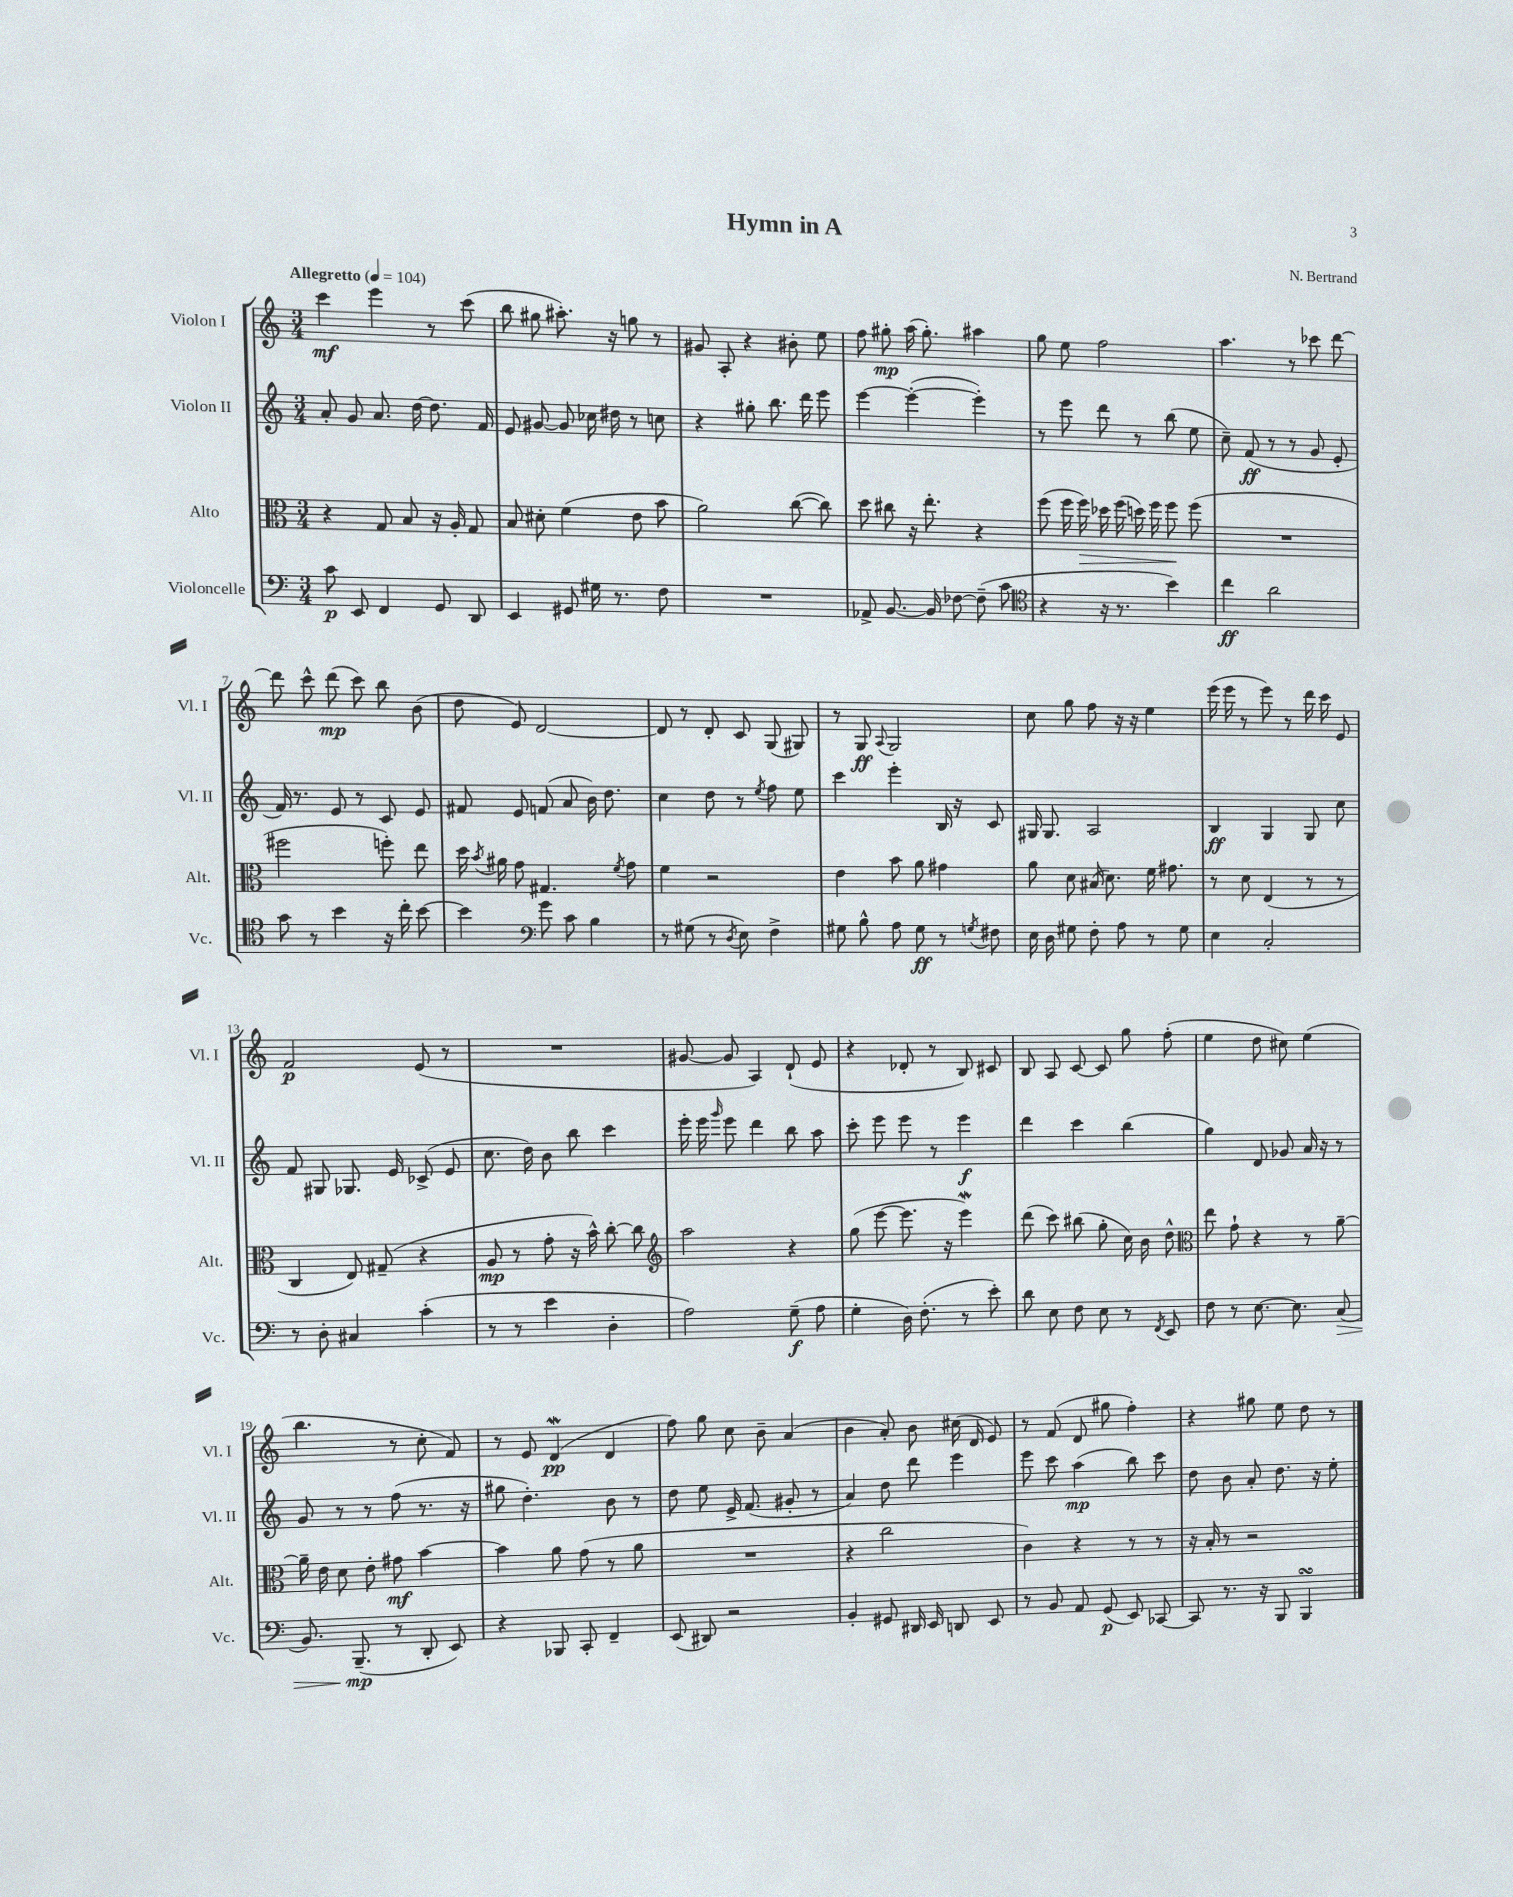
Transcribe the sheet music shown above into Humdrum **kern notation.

**kern	**kern	**kern	**kern
*staff4	*staff3	*staff2	*staff1
*clefF4	*clefC3	*clefG2	*clefG2
*k[]	*k[]	*k[]	*k[]
*M3/4	*M3/4	*M3/4	*M3/4
*MM104	*MM104	*MM104	*MM104
8c	4r	8a'	4ccc
8EE	.	8g	.
4FF	8G	8.a	4eee
.	8B	.	.
.	.	[16dd	.
8GG	16r	8.dd]	8r
.	16A'	.	.
8DD	8G	.	(8ccc
.	.	16f	.
=	=	=	=
4EE	8B	8e	8bb
.	8d#'	[8g#	8gg#
8GG#	(4f	8g#]	8.aa#')
16G#	.	16cc-	.
8.r	.	16dd#	16r
.	8e	8r	8gg
8F	8b	8cc	8r
=	=	=	=
2.r	2a)	4r	8g#
.	.	.	8A'
.	.	8gg#'	4r
.	.	8.bb	.
.	([8cc	.	8b#'
.	.	16ddd	.
.	8cc])	8eee	8ee
=	=	=	=
8AA-^	8dd	[4eee	8ff
[8.BB	8cc#	.	8gg#'
.	16r	(4eee'_	(16aa
16BB]	8.ee'	.	8.gg#')
[8F-	.	.	.
(8F-~]	4r	4eee'])	4aa#
8c	.	.	.
=	=	=	=
*clefC4	*	*	*
4r	(8ff	8r	8gg
.	16ff	8eee	8ee
.	16ff)	.	.
16r	16dd-	8ddd	2ff
8.r	(16ff	.	.
.	16dd)	8r	.
.	16ff	.	.
4b)	8ff	(8bb	.
.	(8ff	8ee	.
=	=	=	=
4cc	2.r	8cc~)	4.aa
.	.	(8f	.
2a	.	8r	.
.	.	8r	8r
.	.	8g	8ccc-
.	.	8e'	[8ddd
=	=	=	=
8g	2ff#	16f)	8ddd]
.	.	8.r	.
8r	.	.	8ccc^^
4b	.	8e	(8ddd
.	.	8r	8ccc)
16r	8ff')	8c	8bb
16cc'	.	.	.
[8b	8ee	8e	(8b
=	=	=	=
4b]	16dd	8f#	8dd
.	8qb	.	.
.	16a#	.	.
.	8g	8e	8e)
*clefF4	*	*	*
8g	4.G#	(8f	[2d
8c	.	8a	.
4B	.	16b)	.
.	.	8.dd	.
.	8qf	.	.
.	8g	.	.
=	=	=	=
8r	4f	4cc	8d]
(8G#	.	.	8r
8r	2r	8dd	8d'
8qD	.	.	.
8E)	.	8r	8c
.	.	8qee	.
4F^	.	8ff	(8G
.	.	8ee	8G#)
=	=	=	=
8G#	4e	4ccc	8r
8B^^	.	.	8G
.	.	.	8qqA
8A	8b	4eee'	2G
8G#	8a	.	.
8r	4g#	16B	.
.	.	16r	.
8qG	.	.	.
8F#	.	8c	.
=	=	=	=
16E	8a	16G#	8cc
16D	.	8.G#	.
8G#	8d	.	8gg
8F'	(16B#	2A	8ff
.	8.d)	.	.
8A	.	.	16r
.	.	.	16r
8r	16f	.	4ee
.	8.g#	.	.
8G#	.	.	.
=	=	=	=
4E	8r	4B	(16eee
.	.	.	16eee
.	8d	.	8r
2C'	(4E	4G	8eee)
.	.	.	8r
.	8r	8G	16ddd
.	.	.	16ccc
.	8r	8cc	8e
=	=	=	=
8r	4C	8f	2f
8D'	.	8G#	.
4C#	8E)	8.G-	.
.	(8G#~	.	.
.	.	16e	.
(4c'	4r	(8c-^	(8e
.	.	8e	8r
=	=	=	=
8r	8A	8.cc	2.r
8r	8r	.	.
.	.	16dd)	.
4e	8g'	8b	.
.	16r	8bb	.
.	16b^^)	.	.
4D'	[8cc'	4ccc	.
.	8cc]	.	.
=	=	=	=
*	*clefG2	*	*
2A)	2aa	16eee'	[8g#
.	.	16eee	.
.	.	16qqggg	.
.	.	8eee	8g#]
.	.	4ddd	4A)
(8G~	4r	8bb	(8d`
8A	.	8aa	8e
=	=	=	=
4G'	(8gg	8ccc'	4r
.	[8eee	8eee	.
16D)	8.eee]	8eee	8d-'
(8.F'	.	.	.
.	.	8r	8r
.	16r	.	.
8r	4eee)	4eee	8B)
8e')	.	.	8c#
=	=	=	=
8d	(8ddd	4ddd	8B
8E	8ccc)	.	8A
8F	(8bb#	4ccc	[8c
8E	8gg'	.	8c]
8r	16cc)	(4bb	8gg
.	16b	.	.
8qFF	.	.	.
8EE	8dd^^	.	(8ff'
=	=	=	=
*	*clefC3	*	*
8F	8ee	4gg)	4ee
8r	8g`	.	.
[8.E	4r	8d	8dd
.	.	8g-	8cc#)
8.E]	.	.	.
.	8r	16a	(4ee
.	.	16r	.
(8C	[8a~	8r	.
=	=	=	=
8.BB)	16a~]	8g	4.bb
.	16e	.	.
.	8d	8r	.
(8.BBB~	.	.	.
.	8e'	8r	.
8r	8g#	(8ff	8r
8DD'	[4b	8.r	8cc'
8EE)	.	.	8f)
.	.	16r	.
=	=	=	=
4r	4b]	8gg#	8r
.	.	4.dd')	8e
8BBB-	8a	.	(4d
8CC'	(8g	.	.
4FF~	8r	8b	4d
.	8a	8r	.
=	=	=	=
(8EE	2.r	8dd	8ff)
8DD#)	.	8ee	8gg
2r	.	16e^	8cc
.	.	(8.f	.
.	.	.	8b~
.	.	8g#'	(4a
.	.	8r	.
=	=	=	=
4BB'	4r	4a)	4b
8GG#	2cc	8dd	8a')
16DD#	.	8ddd	8b
16EE	.	.	.
8DD	.	4eee	(16cc#
.	.	.	16d
8EE	.	.	8e)
=	=	=	=
8r	4c)	8eee	8r
8BB	.	8ccc	(8f
8AA	4r	(4aa	8d
(8GG	.	.	8gg#
8EE)	8r	8bb)	4ff')
[8CC-	8r	8ccc	.
=	=	=	=
8CC-]	16r	8dd	4r
.	16B'	.	.
8.r	8r	8b	.
.	2r	8a'	8gg#
16r	.	.	.
8BBB	.	8.dd	8ee
4BBB	.	.	8dd
.	.	16r	.
.	.	8ee'	8r
==	==	==	==
*-	*-	*-	*-
